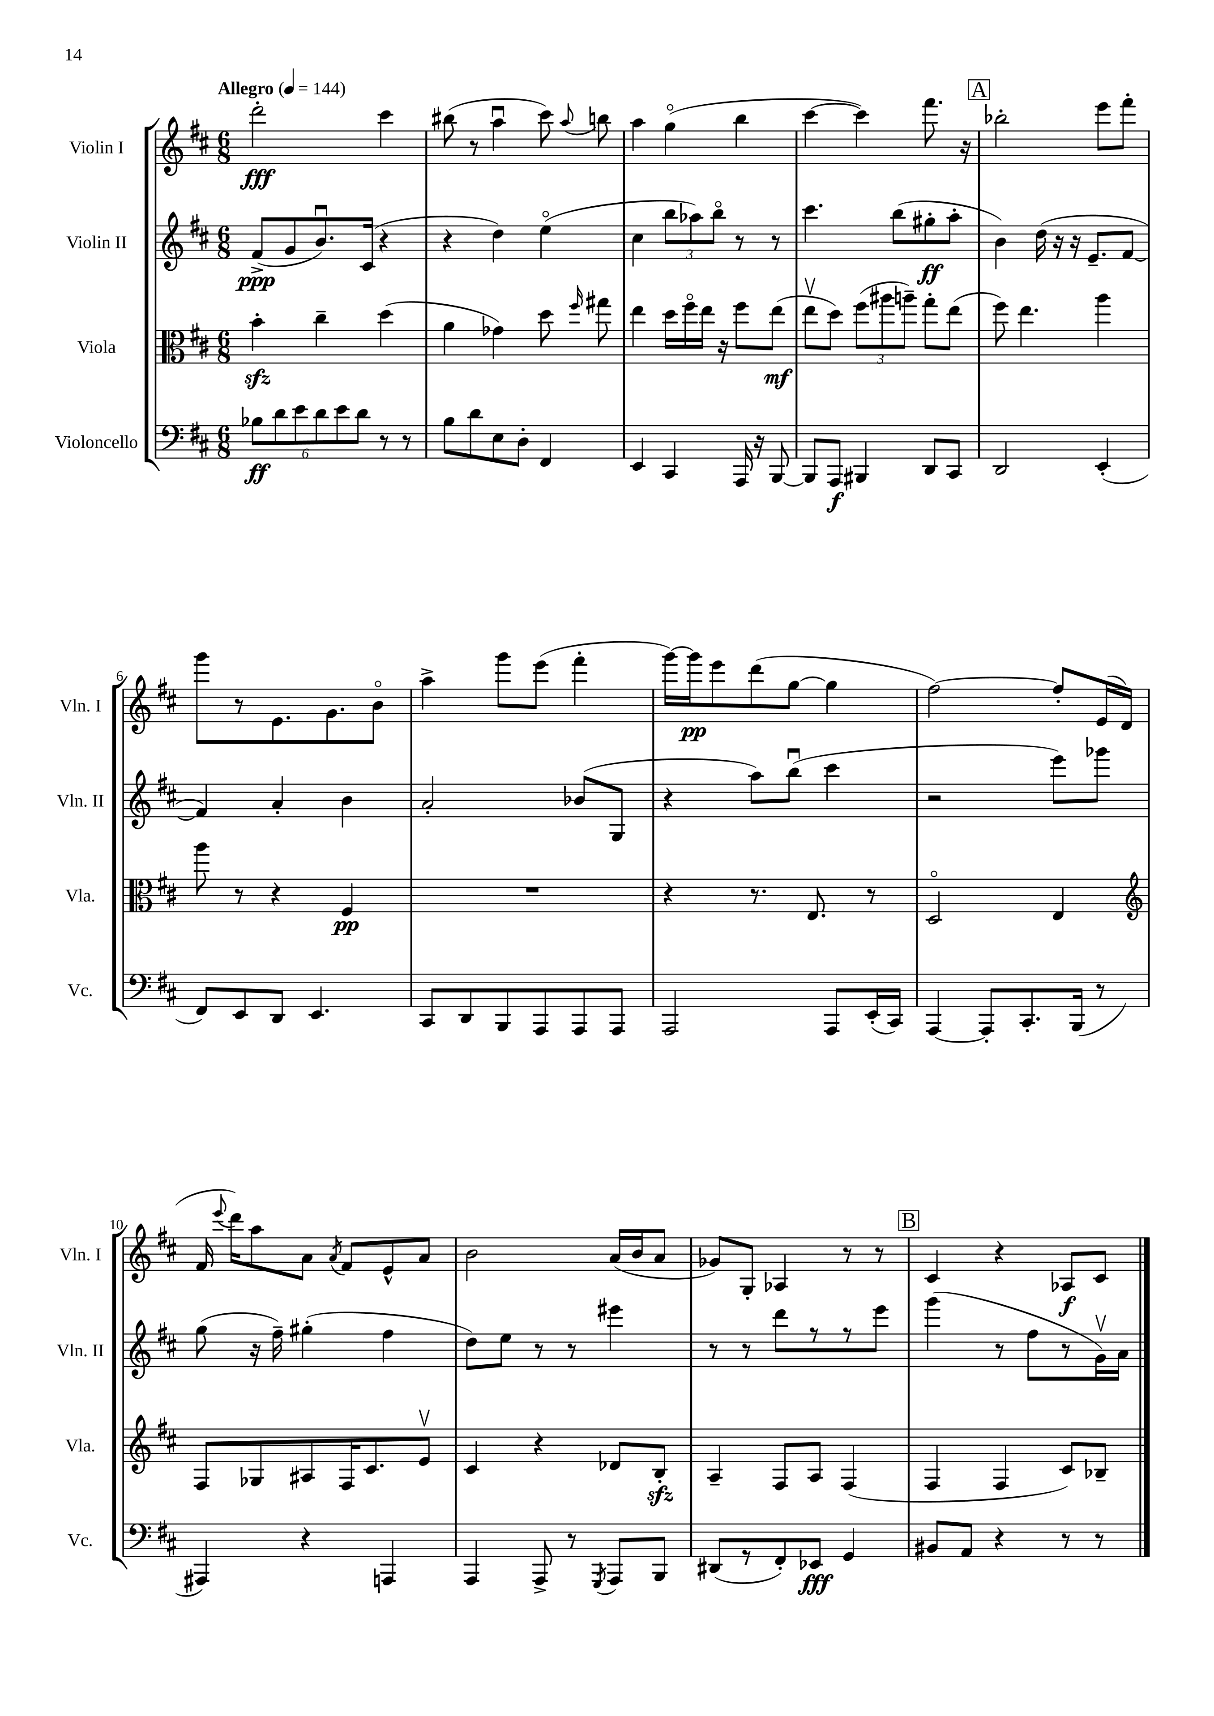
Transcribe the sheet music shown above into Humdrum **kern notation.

**kern	**kern	**kern	**kern
*staff4	*staff3	*staff2	*staff1
*clefF4	*clefC3	*clefG2	*clefG2
*k[f#c#]	*k[f#c#]	*k[f#c#]	*k[f#c#]
*M6/8	*M6/8	*M6/8	*M6/8
*MM144	*MM144	*MM144	*MM144
12B-\L	4b'\	(8f#^/L	2ddd'\
12d\	.	.	.
.	.	8g/	.
12e\	.	.	.
12d\	4cc#~\	8.bu/)	.
12e\	.	.	.
12d\J	.	.	.
.	.	(16c#/Jk	.
8r	(4dd\	4r	4ccc#\
8r	.	.	.
=	=	=	=
8B\L	4a\	4r	(8bb#\
8d\	.	.	8r
8E\	4g-\)	4dd\)	4aau\
8D'\J	.	.	.
4FF#/	8dd\	(4eeo\	8ccc#\)
.	16qqff#/	.	8qqaa/
.	8gg#\	.	8bb\
=	=	=	=
4EE/	4ee\	4cc#\	4aa\
4CC#/	16dd\LL	12bb\L	(4ggo\
.	16ff#o\	.	.
.	.	12aa-\)	.
.	16ee\JJ	.	.
.	.	12bbo\J	.
.	16r	.	.
16AAA/	8ff#\L	8r	4bb\
16r	.	.	.
[8BBB/	(8ee\J	8r	.
=	=	=	=
8BBB/]L	8eev\L	4.ccc#\	[4ccc#\
8AAA/J	8dd\J)	.	.
4BBB#/	(12ff#\L	.	4ccc#\])
.	12aa#\	.	.
.	.	(8bb\L	.
.	12aa~\J)	.	.
8DD/L	8gg'\L	8gg#'\	8.fff#\
8CC#/J	(8ee\J	8aa'\J	.
.	.	.	16r
=	=	=	=
2DD/	8ff#\)	4b\)	2bb-'\
.	4.ee\	.	.
.	.	(16dd\	.
.	.	16r	.
.	.	16r	.
.	.	8.e~/L	.
(4EE'/	4aa\	.	8eee\L
.	.	[8f#/J	8fff#'\J
=	=	=	=
8FF#/L)	8aa\	4f#/])	8ggg\L
8EE/	8r	.	8r
8DD/J	4r	4a'/	8.e\
4.EE/	.	.	.
.	.	.	8.g\
.	4F#/	4b\	.
.	.	.	8bo\J
=	=	=	=
8CC#/L	2.r	2a'/	4aa^\
8DD/	.	.	.
8BBB/	.	.	8ggg\L
8AAA/	.	.	(8eee\J
8AAA/	.	(8b-/L	4fff#'\
8AAA/J	.	8G/J	.
=	=	=	=
2AAA/	4r	4r	[16ggg\LL)
.	.	.	16ggg\]J
.	.	.	8eee\
.	8.r	8aa\L)	(8ddd\
.	.	(8bbu\J	[8gg\J
.	8.E/	.	.
8AAA/L	.	4ccc#\	4gg\]
(16EE'/L	8r	.	.
16CC#/JJ)	.	.	.
=	=	=	=
[4AAA/	2Do/	2r	[2ff#\)
8AAA'/]L	.	.	.
8.CC#'/	.	.	.
.	4E/	8eee\L)	8ff#'/]L
(16BBB/Jk	.	.	.
8r	.	8ggg-\J	(16e/L
.	.	.	16d/JJ
=	=	=	=
*	*clefG2	*	*
4AAA#/)	8F#/L	(8gg\	16f#/
.	.	.	8qqeee/
.	.	.	16ddd\LK)
.	8G-/	16r	8aa\
.	.	16ff#~\)	.
4r	8A#/	(4gg#'\	8a\J
.	.	.	8qa/
.	16F#/K	.	8f#/L
.	8.c#/	.	.
4AAA/	.	4ff#\	8e^^/
.	8ev/J	.	8a/J
=	=	=	=
4AAA/	4c#/	8dd\L)	2b\
.	.	8ee\J	.
8AAA^/	4r	8r	.
8r	.	8r	.
8qGGG/	.	.	.
8AAA/L	8d-/L	4eee#\	(16a/LL
.	.	.	16b/J
8BBB/J	8B'/J	.	8a/J
=	=	=	=
(8DD#/L	4A~/	8r	8g-/L)
8r	.	8r	8G'/J
8FF#'/)	8F#/L	8ddd\L	4A-/
8EE-/J	8A/J	8r	.
4GG/	(4F#/	8r	8r
.	.	8eee\J	8r
=	=	=	=
8BB#/L	4F#/	(4ggg\	4c#/
8AA/J	.	.	.
4r	4F#/	8r	4r
.	.	8ff#\L	.
8r	8c#/L)	8r	8A-/L
8r	8B-~/J	16gv\L)	8c#/J
.	.	16a\JJ	.
==	==	==	==
*-	*-	*-	*-
